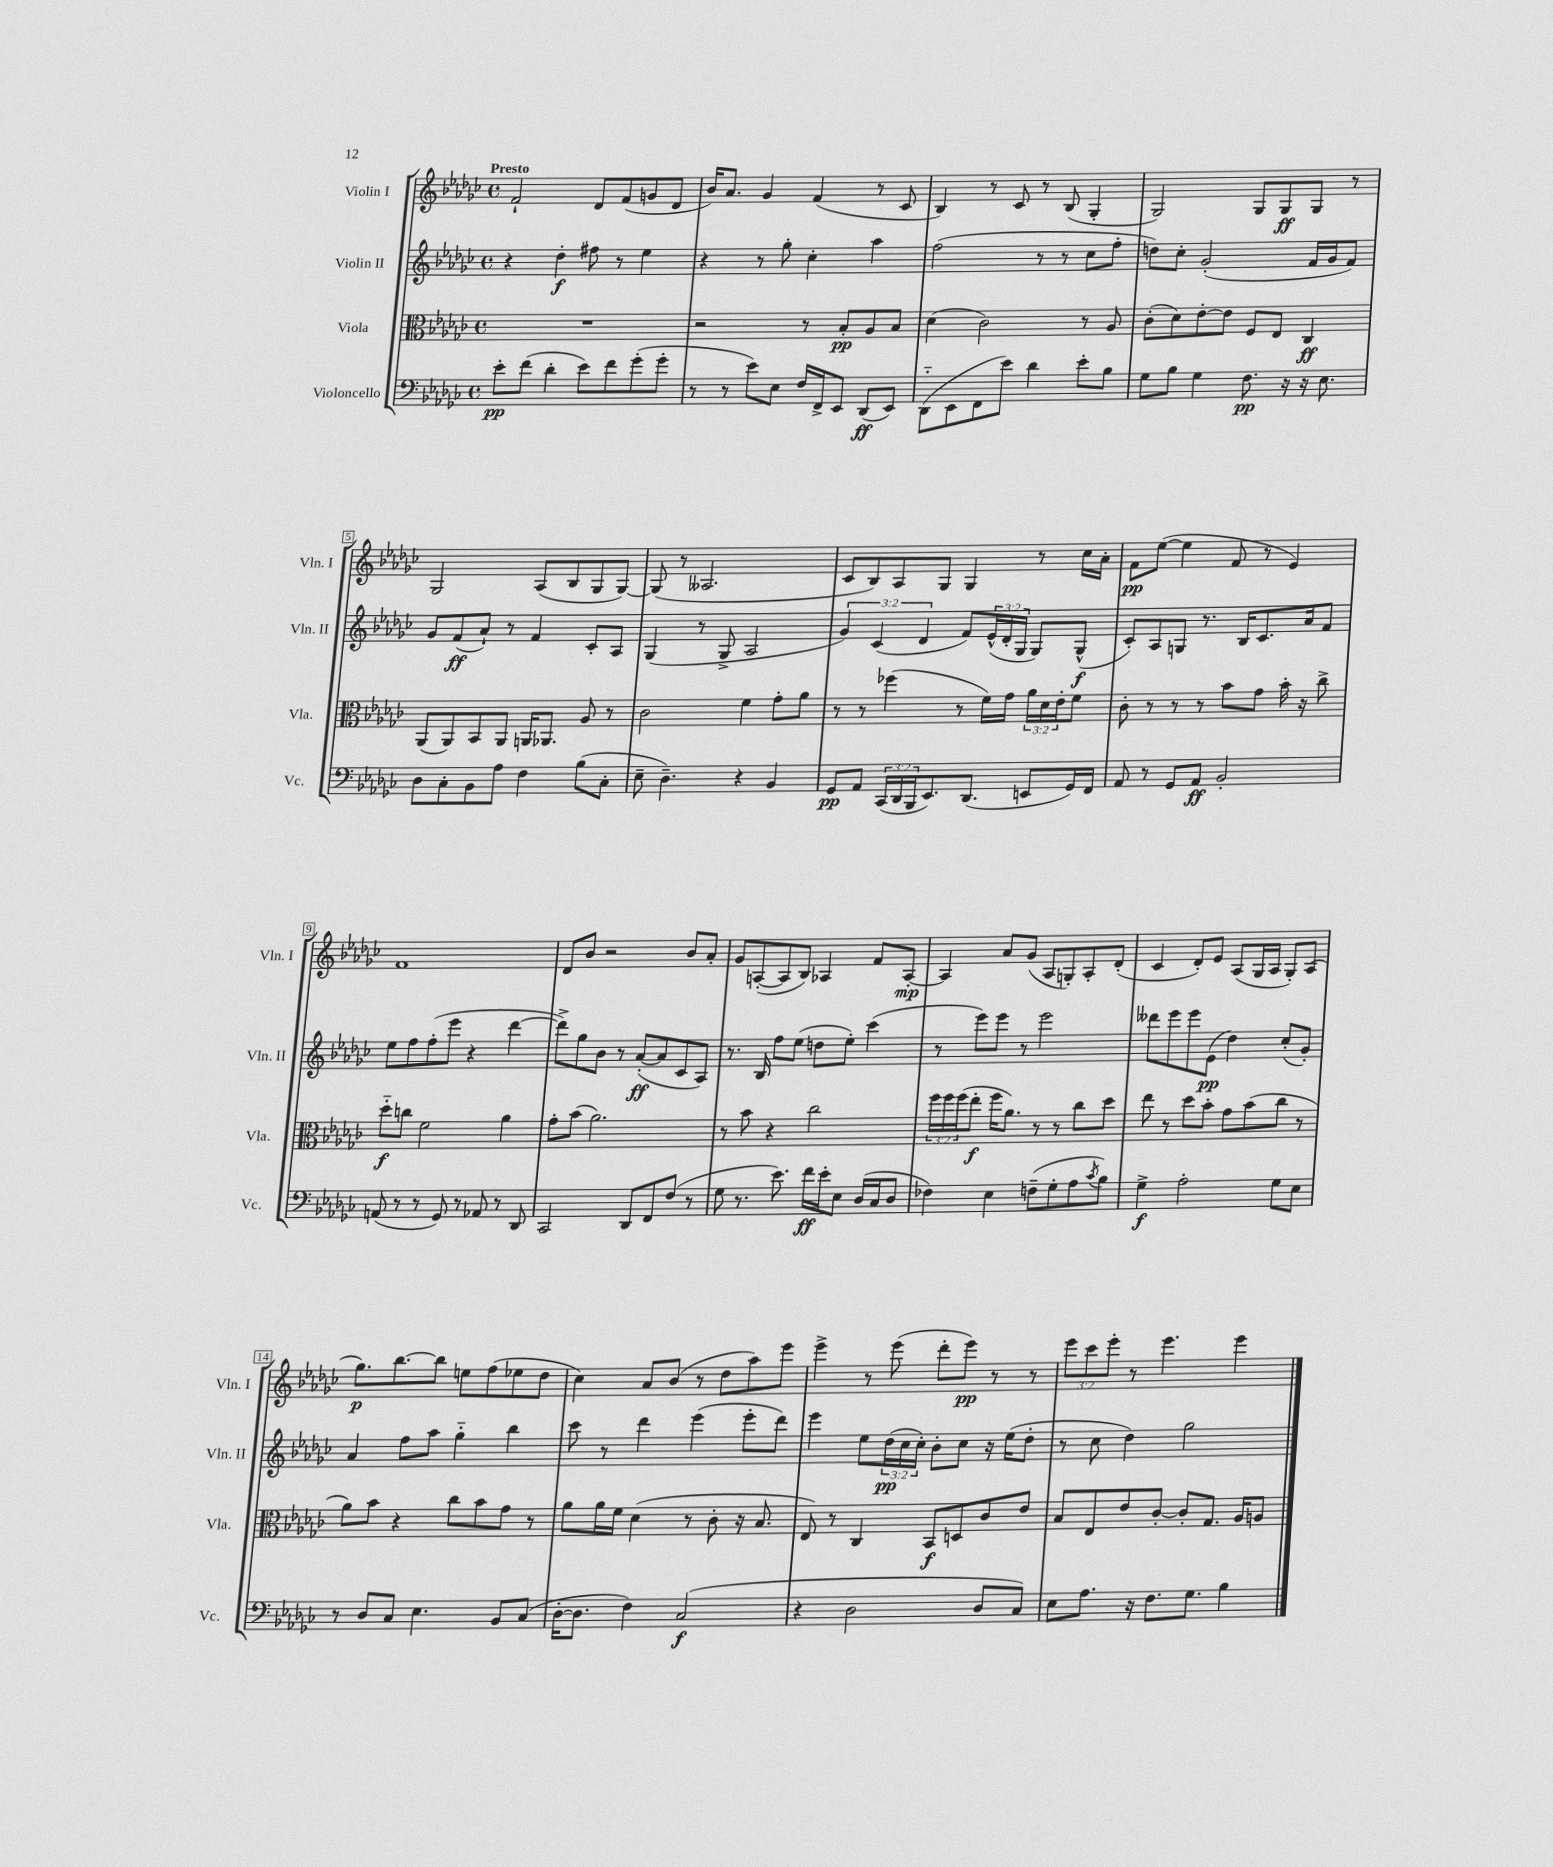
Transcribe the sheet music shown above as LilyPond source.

<<
\new StaffGroup <<
\new Staff = "s0" \with { instrumentName = "Violin I" shortInstrumentName = "Vln. I" } {
    \clef treble \key ges \major \defaultTimeSignature \time 4/4 \override Staff.TupletNumber.text = #tuplet-number::calc-fraction-text \tempo "Presto"
    f'2-! des'8 f'8( g'8 des'8 |
    bes'16) aes'8. ges'4 f'4( r8 ces'8 |
    bes4) r8 ces'8 r8 bes8( ges4-. |
    ges2) ges8 ges8\ff ges8 r8 |
    ges2 aes8( bes8 ges8 ges8~) |
    ges8( r8 aeses2. |
    ces'8 bes8) aes8 ges8 ges4 r8 ces''16 aes'16-. |
    f'8\pp ees''8~( ees''4 f'8 r8 ees'4) |
    f'1 |
    des'8 bes'8 r2 bes'8 aes'8-. |
    ges'8 a8~-.( a8 bes8) aes4 f'8 aes8~-.\mp |
    aes4 aes'8 ges'8( aes8 g8-.) aes8-. des'8-.( |
    ces'4 des'8-.) ees'8 aes8( ges16 aes16 ges8-.) aes8( |
    ges''8.\p) bes''8.~ bes''8 e''8 f''8( ees''8 des''8 |
    ces''4) aes'8 bes'8( r8 des''8 aes''8) ees'''8 |
    ees'''4-> r8 ees'''8( des'''8-. ees'''8\pp) r8 r8 |
    \tuplet 3/2 { ees'''8 ces'''8 ees'''8-. } r8 ees'''4. ees'''4 \bar "|." |
}
\new Staff = "s1" \with { instrumentName = "Violin II" shortInstrumentName = "Vln. II" } {
    \clef treble \key ges \major \defaultTimeSignature \time 4/4 \override Staff.TupletNumber.text = #tuplet-number::calc-fraction-text
    r4 des''4-.\f fis''8 r8 ees''4 |
    r4 r8 ges''8-. ces''4-. aes''4 |
    f''2( r8 r8 ces''8 f''8-. |
    d''8) ces''8-. ges'2-.( f'16 ges'16 f'8) |
    ges'8 f'8\ff( aes'8-!) r8 f'4 ces'8-. aes8 |
    ges4( r8 ges8-> aes2 |
    \tuplet 3/2 { ges'4) ces'4( des'4 } f'8) \tuplet 3/2 { ees'16-^( des'16-. ges16 } ges8) ges8-^\f( |
    ces'8-.) aes8 g8 r8. bes16 ces'8. aes'16 f'8 |
    ees''8 f''8 f''8-.( ees'''8 r4 des'''4~ |
    des'''8->) ges''8 bes'8 r8 aes'8~-.\ff( aes'8 ces'8 aes8) |
    r8. bes16 f''8 ees''8( d''8 ees''8-.) ces'''4( |
    r8 ees'''8) ees'''8 r8 ees'''2 |
    deses'''8 ees'''8 ees'''8 ees'8\pp( des''4) ces''8-.( ges'8-.) |
    aes'4 f''8 aes''8 ges''4-_ bes''4 |
    ces'''8 r8 des'''4 ees'''4( ees'''8-. des'''8) |
    ees'''4 ees''8 \tuplet 3/2 { des''16\pp( ces''16 ces''16-.) } bes'8-. ces''8 r16 ees''16( des''8-. |
    r8 ces''8 des''4) ges''2 \bar "|." |
}
\new Staff = "s2" \with { instrumentName = "Viola" shortInstrumentName = "Vla." } {
    \clef alto \key ges \major \defaultTimeSignature \time 4/4 \override Staff.TupletNumber.text = #tuplet-number::calc-fraction-text
    R1 |
    r2 r8 bes8-.\pp aes8 bes8 |
    des'4( ces'2) r8 aes8 |
    ces'8-.( des'8) ees'8~-. ees'8 f8 ees8 ces4\ff |
    aes,8( aes,8) bes,8 aes,8 a,16 aes,8. aes8 r8 |
    ces'2 f'4 ges'8-. aes'8 |
    r8 r8 fes''4( r8 f'16) ges'16 \tuplet 3/2 { aes'16 des'16 ees'16-. } f'8 |
    ces'8-. r8 r8 r8 bes'8 ges'8 bes'16-. r16 ces''8-> |
    des''8-_\f c''8 f'2 aes'4 |
    ges'8-. bes'8( aes'2.) |
    r8 bes'8 r4 ces''2 |
    \tuplet 3/2 { f''16 f''16 f''16( } ees''8-.\f f''16 aes'8.) r8 r8 ces''8 des''8 |
    ees''8 r8 des''8 bes'8-. ges'8 bes'8( ces''8 r8 |
    aes'8) bes'8 r4 ces''8 bes'8 ges'8 r8 |
    aes'8 aes'16 f'16 des'4( r8 ces'8-. r16 bes8. |
    ees8) r8 ces4 bes,8\f d8 ces'8 ees'8 |
    bes8 ees8 ees'8 ces'8~-. ces'8-. ges8. aes16 a8 \bar "|." |
}
\new Staff = "s3" \with { instrumentName = "Violoncello" shortInstrumentName = "Vc." } {
    \clef bass \key ges \major \defaultTimeSignature \time 4/4 \override Staff.TupletNumber.text = #tuplet-number::calc-fraction-text
    ees'8-.\pp f'8( des'4-. ees'8) f'8 ges'8-.( ges'8-. |
    r8 r8 ees'8) ees8 f16 f,16-> ees,8 des,8\ff( ees,8) |
    des,8-_( ees,8 f,8 ees'8) des'4 ees'8-. bes8 |
    ges8 bes8 ges4 f8.\pp r16 r16 ees8. |
    des8 ces8-. bes,8 aes8 f4 bes8( ces8-. |
    ees8-- des4.--) r4 bes,4 |
    ges,8\pp aes,8 \tuplet 3/2 { ces,16( des,16 bes,,16 } ees,8.) des,8.( e,8 ges,16) f,16 |
    aes,8 r8 ges,8 aes,8\ff bes,2-. |
    a,8( r8 r8 ges,8) r8 aes,8 r8 des,8 |
    ces,2 des,8 f,8 f8( r8 |
    ges8 r8. ees'8.) f'16\ff ees'16-. ees8 des16( ces16 des8 |
    fes4) ees4 f8--( ges8-. aes8 \acciaccatura { ces'8 } bes8) |
    ges4->\f aes2-. ges8 ees8 |
    r8 des8 ces8 ees4. bes,8 ces8( |
    des16~-. des8. f4) ces2\f( |
    r4 des2 des8 ces8) |
    ees8 aes8. r16 f8. ges8. bes4 \bar "|." |
}
>>
>>
\layout { \context { \Score \override BarNumber.stencil = #(make-stencil-boxer 0.1 0.3 ly:text-interface::print) } }
